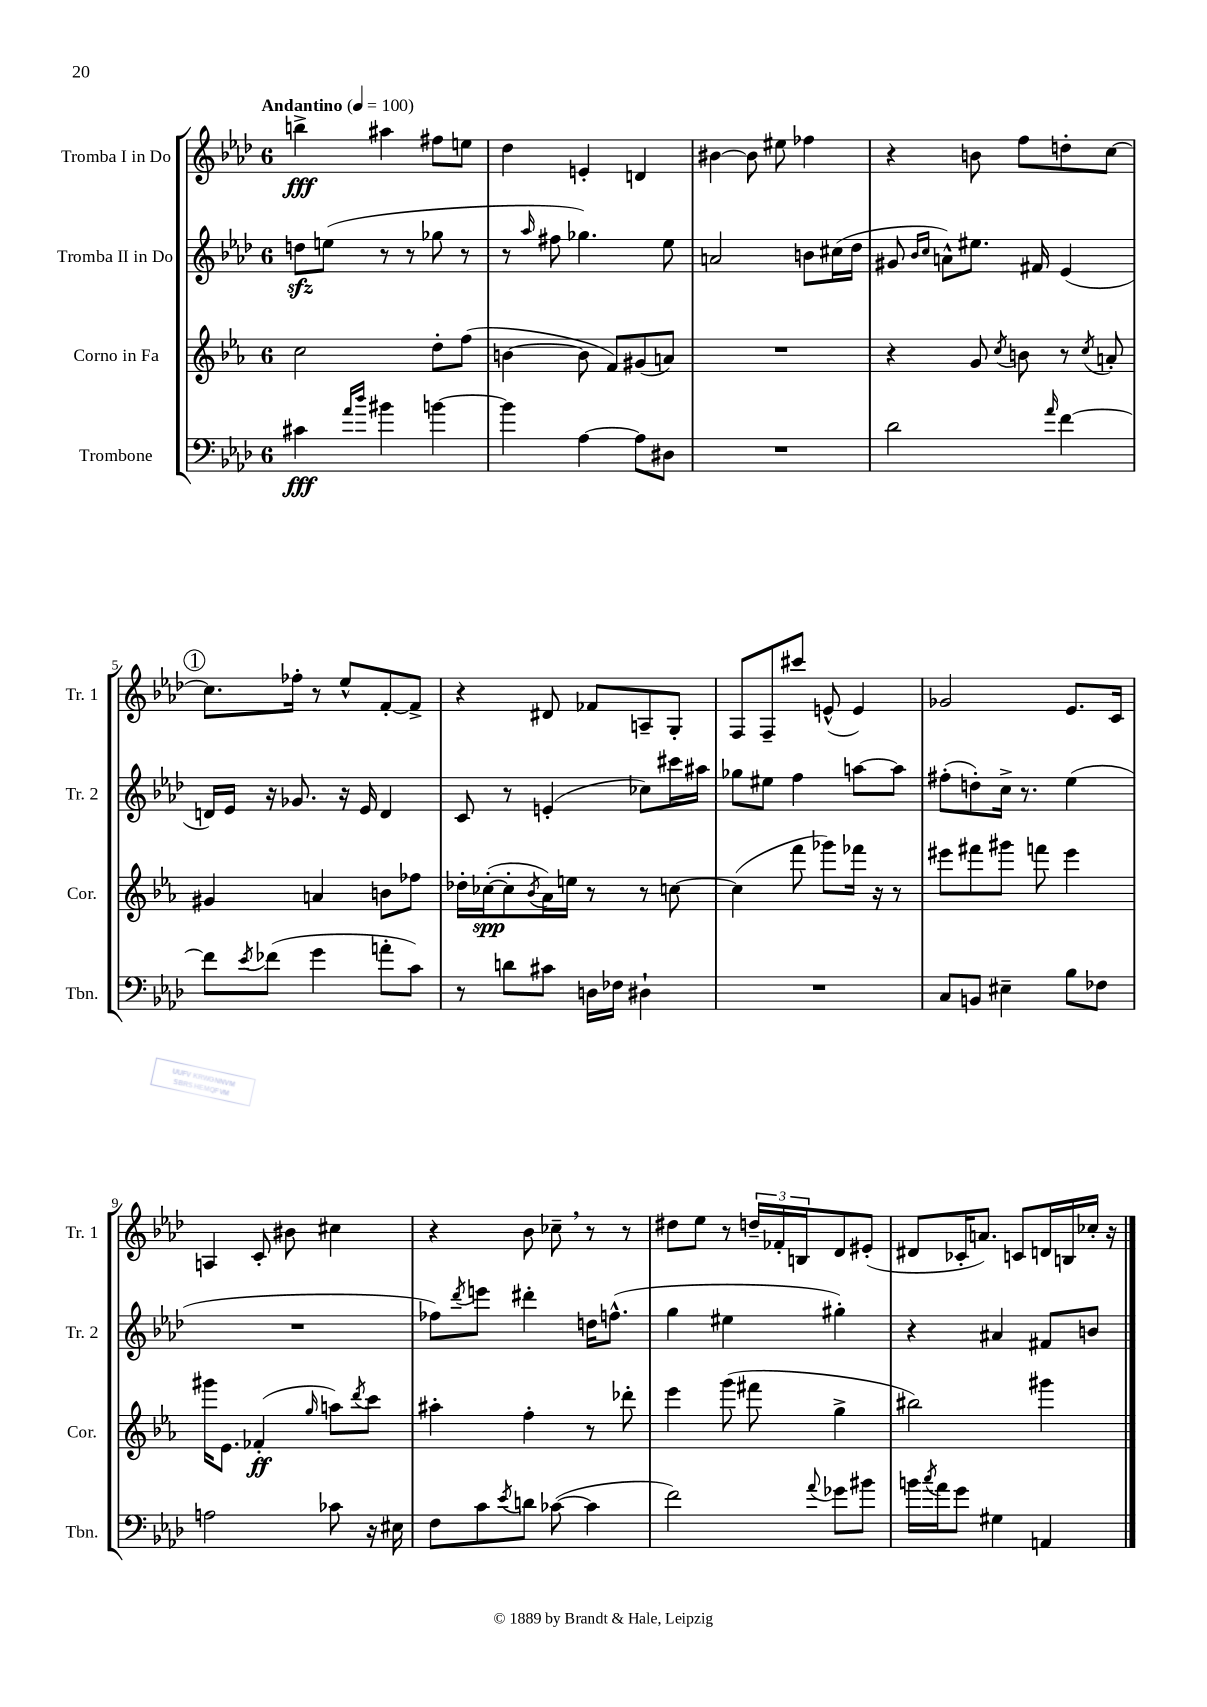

**kern	**dynam	**kern	**dynam	**kern	**kern	**dynam
*part4	*part4	*part3	*part3	*part2	*part1	*part1
*staff4	*staff4	*staff3	*staff3	*staff2	*staff1	*staff1
*I"Trombone	*	*I"Corno in Fa	*	*I"Tromba II in Do	*I"Tromba I in Do	*
*I'Tbn.	*	*I'Cor.	*	*I'Tr. 2	*I'Tr. 1	*
*clefF4	*	*clefG2	*	*clefG2	*clefG2	*
*k[b-e-a-d-]	*	*k[b-e-a-]	*	*k[b-e-a-d-]	*k[b-e-a-d-]	*
*M6/8	*	*M6/8	*	*M6/8	*M6/8	*
*MM100	*	*MM100	*	*MM100	*MM100	*
=1	=1	=1	=1	=1	=1	=1
!	!	!	!	!	!LO:TX:a:B:t=Andantino	!
4c#X\	fff	2cc\	.	8ddnzz\L	4bbn^\	fff
.	.	.	.	(8een\J	.	.
16qqa-/LL	.	.	.	.	.	.
16qqdd-/JJ	.	.	.	.	.	.
4b#X\	.	.	.	8r	4aa#X\	.
.	.	.	.	8r	.	.
[4bn\	.	8dd'\L	.	8gg-X\	8ff#X\L	.
.	.	(8ff\J	.	8r	8een\J	.
=2	=2	=2	=2	=2	=2	=2
4b\]	.	[4bn\	.	8r	4dd-\	.
.	.	.	.	16qqaa-/	.	.
.	.	.	.	8ff#X\	.	.
[4A-\	.	8b\]	.	4.gg-X\)	4en'/	.
.	.	8f/L)	.	.	.	.
8A-\L]	.	(8g#X/	.	.	4dn/	.
8D#X\J	.	8an/J)	.	8ee-\	.	.
=3	=3	=3	=3	=3	=3	=3
2.r	.	2.r	.	2an/	[4b#X\	.
.	.	.	.	.	8b#\]	.
.	.	.	.	.	8ee#X\	.
.	.	.	.	8bn\L	4ff-X\	.
.	.	.	.	(16cc#X\L	.	.
.	.	.	.	16dd-\JJ	.	.
=4	=4	=4	=4	=4	=4	=4
2d-\	.	4r	.	8g#X/	4r	.
.	.	.	.	16qqb-/LL	.	.
.	.	.	.	16qqcc/JJ	.	.
.	.	.	.	8an^^\L)	.	.
.	.	8g/	.	8.ee#X\J	8bn\	.
.	.	8qcc/	.	.	.	.
.	.	8bn\	.	.	8ff\L	.
.	.	.	.	16f#X/	.	.
16qqa-/	.	.	.	.	.	.
[4f\	.	8r	.	(4e-/	8ddn'\	.
.	.	8qcc/	.	.	.	.
.	.	8an'/	.	.	[8cc\J	.
!!LO:LB:g=z
!!LO:REH:place=s1:t=1
=5	=5	=5	=5	=5	=5	=5
8f\L]	.	4g#X/	.	16dn/LL)	8.cc\L]	.
.	.	.	.	16e-/JJ	.	.
8qe-/	.	.	.	.	.	.
(8f-X\J	.	.	.	16r	.	.
.	.	.	.	8.g-X/	16ff-X'\Jk	.
4g\	.	4an/	.	.	8r	.
.	.	.	.	16r	8ee-^^/L	.
.	.	.	.	16e-/	.	.
8an'\L	.	8bn\L	.	4d/	[8f'/	.
8c\J)	.	8ff-X\J	.	.	8f^/J]	.
=6	=6	=6	=6	=6	=6	=6
8r	.	16dd-X'\LL	.	8c/	4r	.
.	.	([16cc-X'\J	spp	.	.	.
8dn\L	.	8cc-'\]	.	8r	.	.
.	.	8qb-/	.	.	.	.
8c#X\J	.	16a-\L)	.	(4en'/	8d#X/	.
.	.	16een\JJ	.	.	.	.
16Dn\LL	.	8r	.	.	8f-X/L	.
16F-X\JJ	.	.	.	.	.	.
4D#X`\	.	8r	.	8cc-X\L)	8An~/	.
.	.	[8ccn\	.	16ccc#X\L	8G'/J	.
.	.	.	.	16aa#X\JJ	.	.
=7	=7	=7	=7	=7	=7	=7
2.r	.	(4cc\]	.	8gg-X\L	8F/L	.
.	.	.	.	8ee#X\J	8F~/	.
.	.	8fff\	.	4ff\	8ccc#X/J	.
.	.	8ggg-X\L)	.	.	(8en^^/	.
.	.	16fff-X\Jk	.	[8aan\L	4e/)	.
.	.	16r	.	.	.	.
.	.	8r	.	8aa\J]	.	.
=8	=8	=8	=8	=8	=8	=8
8C/L	.	8eee#X\L	.	(8ff#X'\L	2g-X/	.
8BBn/J	.	8fff#X\	.	8ddn'\)	.	.
4E#X~\	.	8ggg#X\J	.	16cc^\Jk	.	.
.	.	.	.	8.r	.	.
.	.	8fffn\	.	.	.	.
8B-\L	.	4eee#\	.	(4ee-\	8.e-/L	.
8F-X\J	.	.	.	.	.	.
.	.	.	.	.	16c/Jk	.
!!LO:LB:g=z
=9	=9	=9	=9	=9	=9	=9
2An\	.	16ggg#X\KL	.	2.r	4An/	.
.	.	8.e-\J	.	.	.	.
.	.	(4f-X'/	ff	.	8c'/	.
.	.	.	.	.	8b#X\	.
.	.	16qqgg/	.	.	.	.
8c-X\	.	8aan\L)	.	.	4cc#X\	.
.	.	8qddd/	.	.	.	.
16r	.	8ccc\J	.	.	.	.
16E#X\	.	.	.	.	.	.
=10	=10	=10	=10	=10	=10	=10
8F\L	.	4aa#X'\	.	8ff-X\L)	4r	.
.	.	.	.	8qddd-/	.	.
8c\	.	.	.	8eeen\J	.	.
8qe-/	.	.	.	.	.	.
8dn\J	.	4ff'\	.	4ddd#X'\	8b-\	.
([8c-X\	.	.	.	.	8cc-X~,\	.
4c-\]	.	8r	.	16ddn\KL	8r	.
.	.	.	.	(8.ffn^^\J	.	.
.	.	8ddd-X'\	.	.	8r	.
=11	=11	=11	=11	=11	=11	=11
2f\)	.	4eee-\	.	4gg\	8dd#X\L	.
.	.	.	.	.	8ee-\J	.
.	.	(8ggg\	.	4ee#X\	8r	.
.	.	8fff#X\	.	.	24ddn~/LL	.
.	.	.	.	.	24f-X'/	.
.	.	.	.	.	24Bn/J	.
8qqa-/	.	.	.	.	.	.
8g-X\L	.	4gg^\	.	4gg#X'\)	8d-/	.
8b#X\J	.	.	.	.	(8e#X'/J	.
=12	=12	=12	=12	=12	=12	=12
16bn\LL	.	2bb#X\)	.	4r	8d#X/L	.
8qcc/	.	.	.	.	.	.
16a-\J	.	.	.	.	.	.
8g\J	.	.	.	.	16c-X'/K	.
.	.	.	.	.	8.an/J)	.
4G#X\	.	.	.	4a#X/	.	.
.	.	.	.	.	8cn/L	.
4AAn/	.	4ggg#X\	.	8f#X/L	16dn/L	.
.	.	.	.	.	16Bn/	.
.	.	.	.	8bn/J	16cc-X'/JJ	.
.	.	.	.	.	16r	.
==	==	==	==	==	==	==
*-	*-	*-	*-	*-	*-	*-
